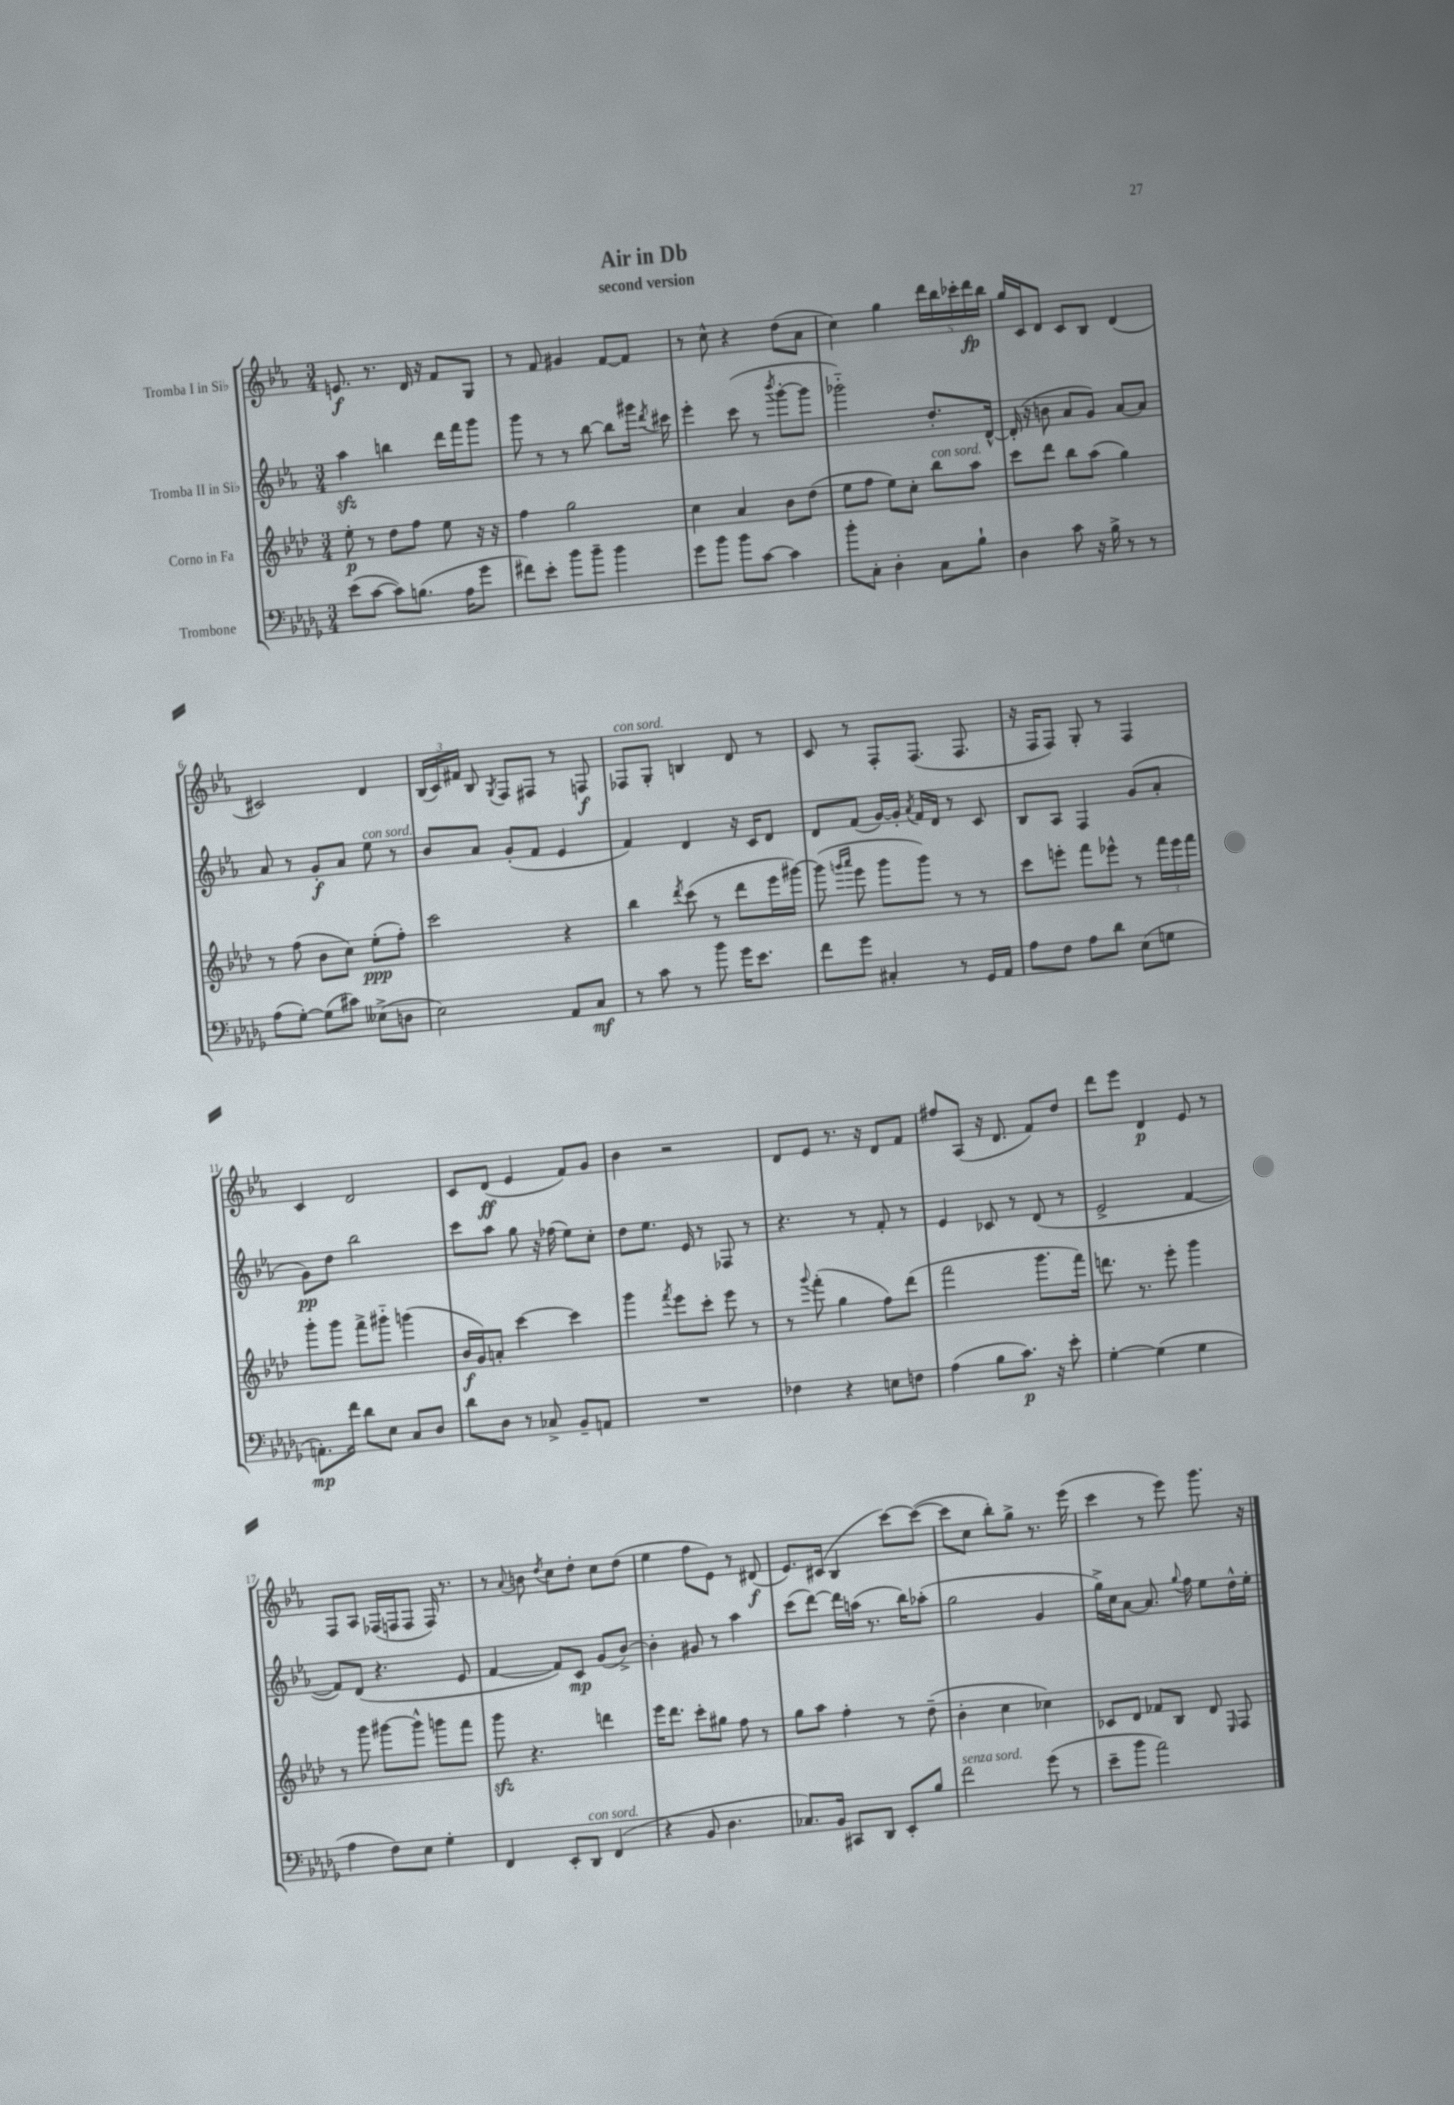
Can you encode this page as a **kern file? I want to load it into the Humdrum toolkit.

**kern	**dynam	**kern	**dynam	**kern	**dynam	**kern	**dynam
*part4	*part4	*part3	*part3	*part2	*part2	*part1	*part1
*staff4	*staff4	*staff3	*staff3	*staff2	*staff2	*staff1	*staff1
*I"Trombone	*	*I"Corno in Fa	*	*I"Tromba II in Si♭	*	*I"Tromba I in Si♭	*
*clefF4	*	*clefG2	*	*clefG2	*	*clefG2	*
*k[b-e-a-d-g-]	*	*k[b-e-a-d-]	*	*k[b-e-a-]	*	*k[b-e-a-]	*
*M3/4	*	*M3/4	*	*M3/4	*	*M3/4	*
=1	=1	=1	=1	=1	=1	=1	=1
(8e-\L	.	8ee-'\	p	4aa-zz\	.	8.en/	f
[8c\J	.	8r	.	.	.	.	.
.	.	.	.	.	.	8.r	.
8c\L])	.	8dd-\L	.	4bbn\	.	.	.
(8.Bn\J	.	8ff\J	.	.	.	16d/	.
.	.	.	.	.	.	16r	.
.	.	8ee-\	.	16ddd\LL	.	8f/L	.
16A-\KL	.	.	.	16fff\J	.	.	.
8g-\J	.	16r	.	8ggg\J	.	8G/J	.
.	.	16r	.	.	.	.	.
=2	=2	=2	=2	=2	=2	=2	=2
8f#X\L)	.	4ff\	.	8ggg\	.	8r	.
8e-'\J	.	.	.	8r	.	8f/	.
8b-\L	.	2gg\	.	8r	.	4g#X/	.
8b-~\J	.	.	.	[8bb-\	.	.	.
4b-\	.	.	.	8bb-\L]	.	[8f/L	.
.	.	.	.	16ggg#X\Jk	.	8f/J]	.
.	.	.	.	8qddd/	.	.	.
.	.	.	.	16ccc#X\	.	.	.
=3	=3	=3	=3	=3	=3	=3	=3
8g-\L	.	4cc\	.	4eee-'\	.	8r	.
8b-\J	.	.	.	.	.	8cc^^\	.
8b-\L	.	4a-/	.	(8ccc\	.	4r	.
[8c\J	.	.	.	8r	.	.	.
.	.	.	.	8qbbb-/	.	.	.
4c\]	.	8b-\L	.	[8ggg'\L	.	(8dd\L	.
.	.	(8dd-\J	.	8ggg\J]	.	8a-\J	.
=4	=4	=4	=4	=4	=4	=4	=4
8b-'\L	.	8ee-\L	.	2ggg-X\)	.	4cc\)	.
8C'\J	.	8ff\J	.	.	.	.	.
4D-'\	.	8ee-\L)	.	.	.	4gg\	.
.	.	8cc'\J	.	.	.	.	.
!	!	!LO:TX:a:i:t=con sord.	!	!	!	!	!
8C\L	.	8bb-\L	.	8.dd'/L	.	20ddd\LL	.
.	.	.	.	.	.	20bb-\	.
.	.	.	.	.	.	20ccc-X'\	.
8B-`\J	.	8aa-\J	.	.	.	.	.
.	.	.	.	.	.	20ddd\	fp
.	.	.	.	[16d^^/Jk	.	.	.
.	.	.	.	.	.	20bb-\JJ	.
=5	=5	=5	=5	=5	=5	=5	=5
4D-\	.	8ccc\L	.	(16d'/]	.	16gg/LL	.
.	.	.	.	16r	.	16c/J	.
.	.	8ddd-\J	.	8bn\	.	8d/J	.
8c\	.	8bb-\L	.	8a-/L	.	8c/L	.
16r	.	(8aa-\J	.	8g/J)	.	8B-/J	.
16B-^\	.	.	.	.	.	.	.
8r	.	4gg\)	.	[8a-/L	.	(4d/	.
8r	.	.	.	8a-/J]	.	.	.
!!LO:LB:g=z
=6	=6	=6	=6	=6	=6	=6	=6
(8A-\L	.	8r	.	8a-/	.	2c#X/)	.
[8G-'\J)	.	(8ff\	.	8r	.	.	.
(8G-\L]	.	8b-\L	.	8g'/L	f	.	.
8c#X\J)	.	8cc\J)	.	8a-/J	.	.	.
!	!	!	!	!LO:TX:a:i:t=con sord.	!	!	!
(8E--X^\L	.	(8ee-'\L	ppp	8ee-\	.	4d/	.
8Dn\J	.	8ff'\J)	.	8r	.	.	.
=7	=7	=7	=7	=7	=7	=7	=7
2E-\)	.	2ccc\	.	8b-/L	.	(24B-/LL	.
.	.	.	.	.	.	24c/)	.
.	.	.	.	.	.	24f#X/JJ	.
.	.	.	.	8a-/J	.	8B-/	.
.	.	.	.	.	.	8qG/	.
.	.	.	.	(8g'/L	.	8F/L	.
.	.	.	.	8f/J	.	8F#X/J	.
8AA-/L	.	4r	.	4e-/	.	8r	.
8C/J	mf	.	.	.	.	8Fn/	f
=8	=8	=8	=8	=8	=8	=8	=8
!	!	!	!	!	!	!LO:TX:a:i:t=con sord.	!
8r	.	4bb-\	.	4f/)	.	8F-X/L	.
8c\	.	.	.	.	.	8G'/J	.
.	.	8qddd-/	.	.	.	.	.
8r	.	(8ccc\	.	4d/	.	4Bn/	.
8b-\	.	8r	.	.	.	.	.
16g-\KL	.	8ddd-\L	.	16r	.	8d/	.
8.e-\J	.	.	.	16c/KL	.	.	.
.	.	16eee-\L	.	8d/J	.	8r	.
.	.	[16ggg#X\JJ)	.	.	.	.	.
=9	=9	=9	=9	=9	=9	=9	=9
8f\L	.	(8ggg#\]	.	8d/L	.	8c/	.
.	.	16qqgggn/LL	.	.	.	.	.
.	.	16qqaaa-/JJ	.	.	.	.	.
8g-\J	.	8eee-\	.	(8f/J	.	8r	.
4C#X'/	.	8ggg\L	.	[16g/LL)	.	8F'/L	.
.	.	.	.	16g'/JJ]	.	.	.
.	.	.	.	8qa-/	.	.	.
.	.	8ggg\J)	.	16f/LL	.	(8.F/J	.
.	.	.	.	16d/JJ	.	.	.
8r	.	8r	.	8r	.	.	.
.	.	.	.	.	.	8.F/	.
16GG-/LL	.	8r	.	8c/	.	.	.
16AA-/JJ	.	.	.	.	.	.	.
=10	=10	=10	=10	=10	=10	=10	=10
8A-\L	.	8ccc\L	.	8B-/L	.	16r	.
.	.	.	.	.	.	16F/KL	.
8F\J	.	8eeen'\J	.	8A-/J	.	8F/J)	.
8A-\L	.	8fff\L	.	4F/	.	8G'/	.
8d-\J	.	8eee-X^^\J	.	.	.	8r	.
(8E-\L	.	8r	.	(8g/L	.	4F/	.
8Gn\J	.	24fff\LL	.	8a-'/J	.	.	.
.	.	24eee-\	.	.	.	.	.
.	.	24fff\JJ	.	.	.	.	.
!!LO:LB:g=z
=11	=11	=11	=11	=11	=11	=11	=11
8.AAn'\L)	mp	8ggg'\L	.	8g\L)	pp	4c/	.
.	.	8ggg\J	.	8dd\J	.	.	.
16f\Jk	.	.	.	.	.	.	.
8d-\L	.	8fff^\L	.	2bb-\	.	2d/	.
8E-\J	.	8ggg#X\J	.	.	.	.	.
8C/L	.	(4gggn\	.	.	.	.	.
8D-/J	.	.	.	.	.	.	.
=12	=12	=12	=12	=12	=12	=12	=12
8d-\L	.	16b-/LL	f	8ccc\L	.	8c/L	.
.	.	16g/J)	.	.	.	.	.
8D-\J	.	8an'/J	.	8aa-\J	.	(8d/J	ff
8r	.	[4ccc\	.	8gg\	.	4e-/	.
8C-X^/	.	.	.	16r	.	.	.
.	.	.	.	(16ff-X\	.	.	.
8BB-~/L	.	4ccc\]	.	8ee-\L)	.	8f/L)	.
8AAn/J	.	.	.	8cc'\J	.	8g/J	.
=13	=13	=13	=13	=13	=13	=13	=13
2.r	.	4ggg\	.	8dd\L	.	4b-\	.
.	.	.	.	8.ee-\J	.	.	.
.	.	8qfff/	.	.	.	.	.
.	.	8eee-\L	.	.	.	2r	.
.	.	.	.	16e-/	.	.	.
.	.	8ccc'\J	.	8r	.	.	.
.	.	8eee-\	.	8F-X/	.	.	.
.	.	8r	.	8r	.	.	.
=14	=14	=14	=14	=14	=14	=14	=14
4F-X\	.	8r	.	4.r	.	8d/L	.
.	.	8qqggg/	.	.	.	.	.
.	.	(8fff'\	.	.	.	8e-/J	.
4r	.	4gg\	.	.	.	8.r	.
.	.	.	.	8r	.	.	.
.	.	.	.	.	.	16r	.
8En\L	.	8ff\L)	.	8f'/	.	8d/L	.
8Fn\J	.	(8ddd-\J	.	8r	.	8f/J	.
=15	=15	=15	=15	=15	=15	=15	=15
(4A-\	.	2fff\	.	4e-/	.	8ff#X/L	.
.	.	.	.	.	.	(8A-/J	.
8B-\L	.	.	.	8c-X/	.	16r	.
.	.	.	.	.	.	8.d/	.
8.c\J)	p	.	.	8r	.	.	.
.	.	8.ggg\L	.	(8d/	.	8f/L)	.
16r	.	.	.	.	.	.	.
8e-'\	.	.	.	8r	.	8dd/J	.
.	.	16fff\Jk)	.	.	.	.	.
=16	=16	=16	=16	=16	=16	=16	=16
[4G-'\	.	8.dddn\	.	2e-^/	.	8ddd\L	.
.	.	.	.	.	.	8eee-\J	.
.	.	8.r	.	.	.	.	.
(4G-\]	.	.	.	.	.	4d/	p
.	.	8eee-'\	.	.	.	.	.
4G-\	.	4ggg\	.	[4f/	.	8e-/	.
.	.	.	.	.	.	8r	.
!!LO:LB:g=z
=17	=17	=17	=17	=17	=17	=17	=17
4A-\	.	8r	.	8f/L])	.	8F/L	.
.	.	8ggg\	.	(8d/J	.	8A-/J	.
8F\L)	.	[8ggg#X\L	.	4.r	.	(16F-X/LL	.
.	.	.	.	.	.	16Fn/J	.
8E-\J	.	8ggg#^^\J]	.	.	.	8F/J	.
4G-'\	.	8gggn\L	.	.	.	16F/)	.
.	.	.	.	.	.	8.r	.
.	.	8fff\J	.	8e-/	.	.	.
=18	=18	=18	=18	=18	=18	=18	=18
4FF/	.	8gggzz\	.	[4f/	.	8r	.
.	.	.	.	.	.	8qqa-/	.
.	.	4.r	.	.	.	8bn\	.
.	.	.	.	.	.	8qdd/	.
8EE-'/L	.	.	.	8f/L])	.	8cc\L	.
!LO:TX:a:i:t=con sord.	!	!	!	!	!	!	!
8DD-/J	.	.	.	8c/J	mp	8dd'\J	.
(4FF/	.	4dddn\	.	(8g/L	.	8cc\L	.
.	.	.	.	[8b-^/J)	.	(8dd\J	.
=19	=19	=19	=19	=19	=19	=19	=19
4r	.	16eee-\KL	.	4b-'\]	.	4ee-\	.
.	.	8.ddd-\J	.	.	.	.	.
8BB-/	.	8ccc'\L	.	8g#X/	.	8ff\L	.
4.D-\	.	8gg#X\J	.	8r	.	8e-\J)	.
.	.	8ff\	.	4aa-\	.	8r	.
.	.	8r	.	.	.	(8d#X/	f
=20	=20	=20	=20	=20	=20	=20	=20
8.C-X/L)	.	8gg\L	.	(8ccc\L	.	8.e-/L)	.
.	.	8aa-\J	.	[8ddd\J)	.	.	.
16BB-/Jk	.	.	.	.	.	(16c#X/Jk	.
8CC#X/L	.	4ff'\	.	16ddd\LL]	.	4B-/	.
.	.	.	.	(16aan\JJ	.	.	.
8DD-/J	.	.	.	8.r	.	.	.
8EE-'/L	.	8r	.	.	.	[8ccc\L)	.
.	.	.	.	16bb-\KL)	.	.	.
8B-/J	.	(8dd-~\	.	(8aa-X'\J	.	(8ccc\J_	.
=21	=21	=21	=21	=21	=21	=21	=21
!LO:TX:a:i:t=senza sord.	!	!	!	!	!	!	!
2f\	.	4b-'\	.	2gg\	.	8ccc\L]	.
.	.	.	.	.	.	8cc\J	.
.	.	4cc\	.	.	.	8bb-'\L)	.
.	.	.	.	.	.	8gg^\J	.
(8g-\	.	4cc-X\)	.	4g/	.	8.r	.
8r	.	.	.	.	.	.	.
.	.	.	.	.	.	(16eee-\	.
=22	=22	=22	=22	=22	=22	=22	=22
8e-~\L	.	8c-X/L	.	16gg^\LL)	.	4ccc\	.
.	.	.	.	16cc\J	.	.	.
8b-\J	.	8d-/J	.	[8a-\J	.	.	.
2a-\)	.	8f-X/L	.	8.a-/]	.	8r	.
.	.	8B-/J	.	.	.	8eee-\)	.
.	.	.	.	8qqgg/	.	.	.
.	.	.	.	16ff\	.	.	.
.	.	8d-/	.	8ee-\L	.	8.ggg\	.
.	.	16qqE-/	.	.	.	.	.
.	.	8F/	.	16dd^^\L	.	.	.
.	.	.	.	16ee-'\JJ	.	16r	.
==	==	==	==	==	==	==	==
*-	*-	*-	*-	*-	*-	*-	*-
